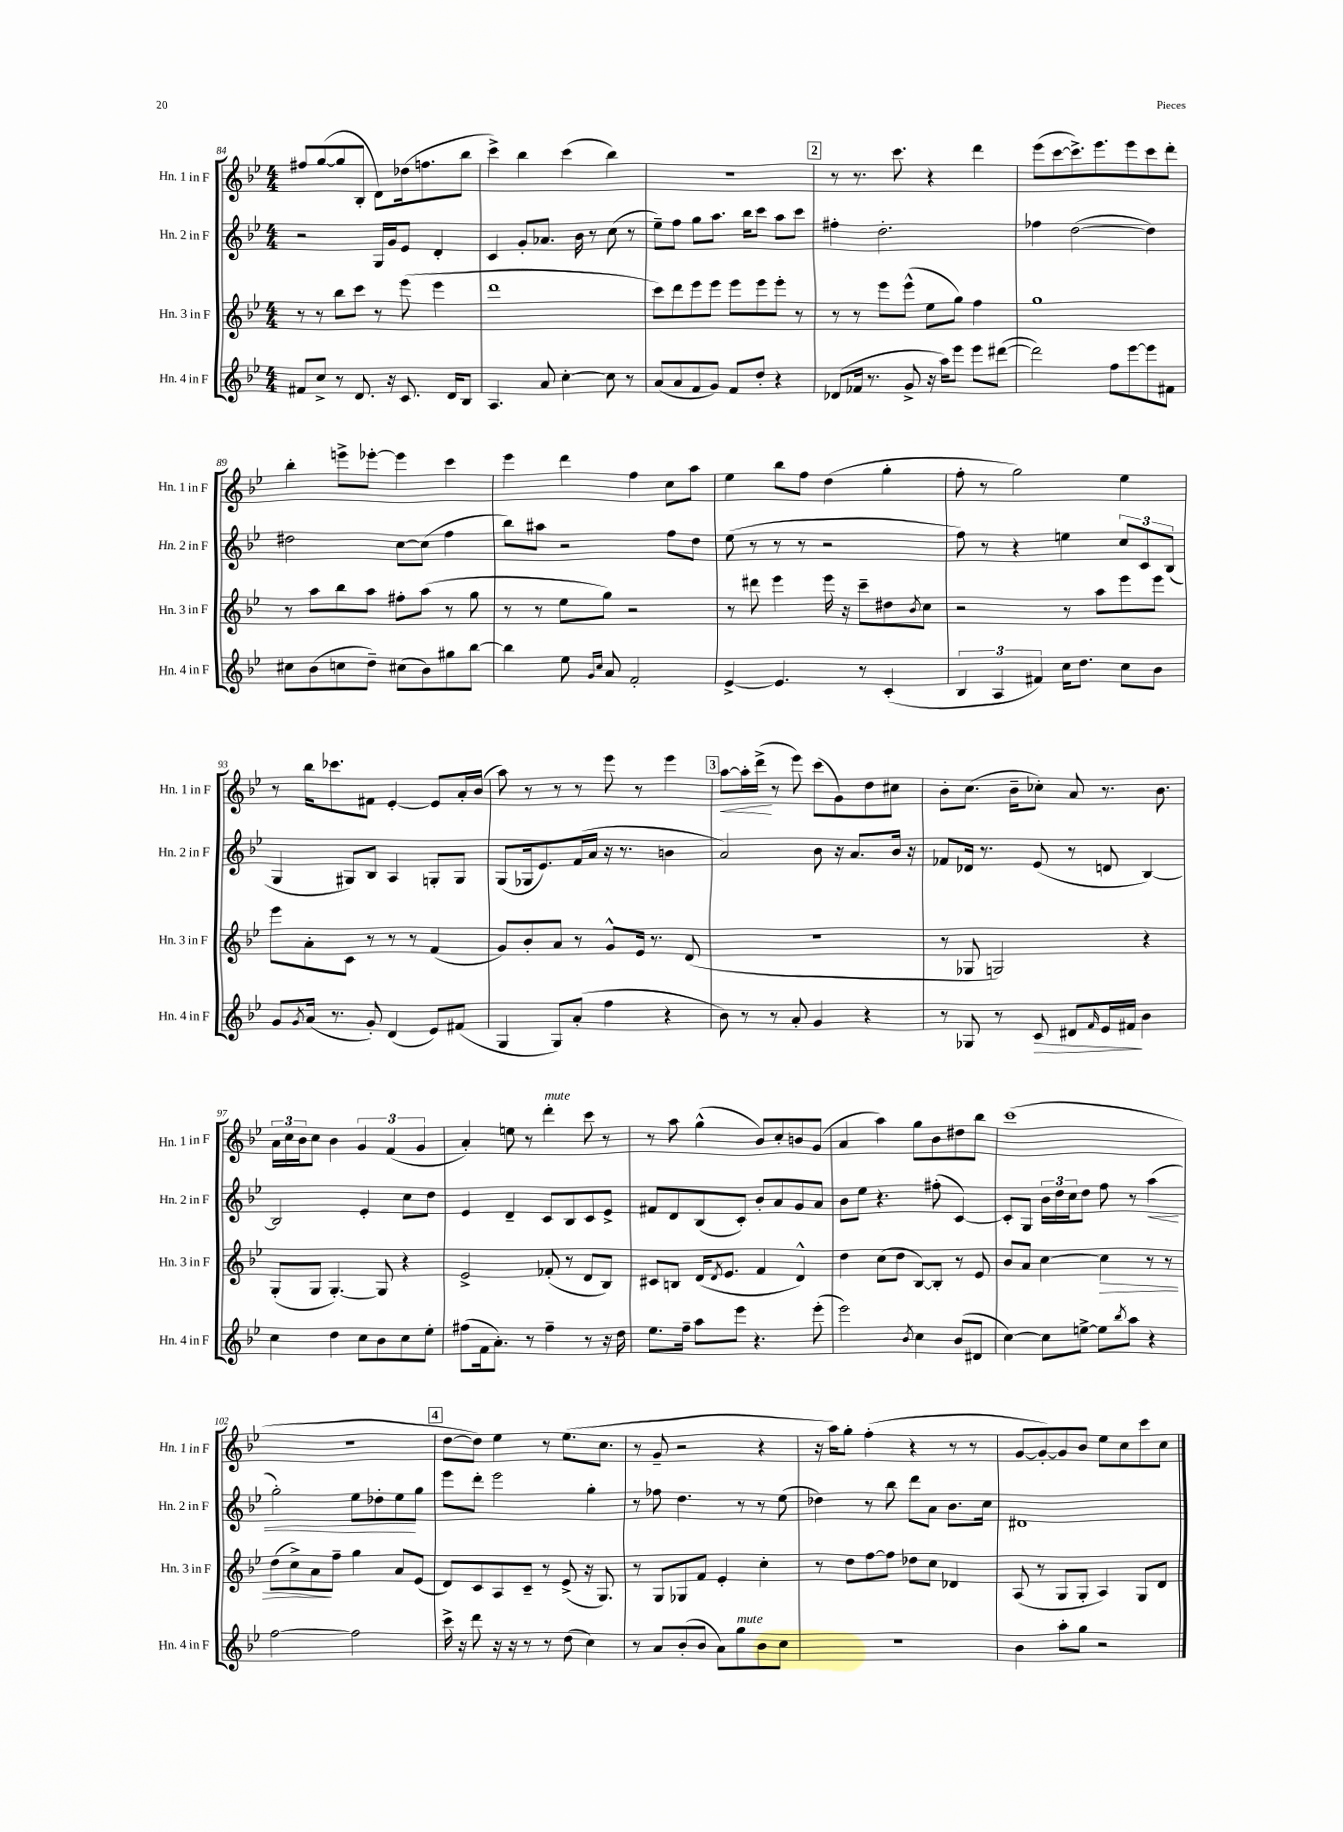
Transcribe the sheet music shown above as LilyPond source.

<<
\new StaffGroup <<
\new Staff = "s0" \with { instrumentName = "Hn. 1 in F" shortInstrumentName = "Hn. 1 in F" } {
    \clef treble \key bes \major \numericTimeSignature \time 4/4
    fis''8 g''8~( g''8 bes8-. d'8) des''16( f''8. bes''8 |
    c'''4->) bes''4 c'''4( bes''4) |
    R1 |
    \mark \markup { \box "2" } r8 r8. c'''8. r4 d'''4 |
    ees'''8( c'''8~ c'''8.->) ees'''8. ees'''8 c'''8 d'''8-. |
    bes''4-. e'''8-> ees'''8~-. ees'''4 c'''4 |
    ees'''4 d'''4 f''4 c''8 a''8 |
    ees''4 bes''8 f''8 d''4( g''4-. |
    f''8-. r8 g''2) ees''4 |
    r8 bes''16 ces'''8. fis'8 ees'4~-. ees'8 a'16-. bes'16( |
    a''8) r8 r8 r8 ees'''8 r8 ees'''4 |
    \mark \markup { \box "3" } a''8~\< a''16-. d'''16->\!( r8 ees'''8) c'''8( g'8) d''8 cis''8 |
    bes'8-. c''8.( bes'16-- ces''8-.) a'8 r8. bes'8. |
    \tuplet 3/2 { a'16 c''16 bes'16 } c''8 bes'4 \tuplet 3/2 { g'4 f'4( g'4 } |
    a'4-.) e''8 r8 d'''4-.^\markup { \italic "mute" } c'''8 r8 |
    r8 a''8 g''4-^( bes'8) c''8-. b'8 g'8( |
    a'4 a''4) g''8 bes'8 dis''8 bes''8 |
    c'''1( |
    R1 |
    \mark \markup { \box "4" } d''8~ d''8) ees''4 r8 ees''8.( c''8. |
    r8 g'8-- r2 r4 |
    r16 a''16) g''8-. f''4-.( r4 r8 r8 |
    g'8~ g'8~-.) g'8 bes'8 ees''8 c''8 c'''8 c''8 \bar "|." |
}
\new Staff = "s1" \with { instrumentName = "Hn. 2 in F" shortInstrumentName = "Hn. 2 in F" } {
    \clef treble \key bes \major \numericTimeSignature \time 4/4
    r2 g16 g'16 ees'8 d'4-. |
    c'4 g'8-. aes'8. bes'16 r8 c''8( r8 |
    ees''8--) f''8 g''8 a''8. bes''16 c'''8 a''8 c'''8 |
    \mark \markup { \box "2" } fis''4-. d''2.-. |
    fes''4 d''2~( d''4) |
    dis''2 c''8~ c''8( f''4 |
    bes''8) ais''8 r2 f''8 d''8 |
    ees''8( r8 r8 r8 r2 |
    f''8) r8 r4 e''4 \tuplet 3/2 { c''8 c'8 bes8( } |
    g4 gis8) bes8 a4 g8-. g8 |
    g8( ges16 ees'8.) f'16( a'16 r16 r8. b'4 |
    \mark \markup { \box "3" } a'2) bes'8 r16 a'8. bes'16 r16 |
    fes'8 des'16 r8. ees'8( r8 d'8 bes4~) |
    bes2 ees'4-. c''8 d''8 |
    ees'4 d'4-- c'8 bes8 c'8 ees'8-> |
    fis'8 d'8 bes8( c'8-.) bes'8-. a'8 g'8 a'8 |
    bes'8 ees''8 r4. fis''8-.( c'4~) |
    c'8-. g8 \tuplet 3/2 { bes'16 d''16 c''16 } d''8 f''8 r8 a''4\<( |
    g''2-.) ees''8 des''8-. ees''8\! g''8 |
    \mark \markup { \box "4" } ees'''8 d'''8-. ees'''2 g''4-. |
    r8 fes''8 d''4. r8 r8 ees''8( |
    des''4) r8 bes''8 d'''8 a'8 bes'8. c''16 |
    dis'1 \bar "|." |
}
\new Staff = "s2" \with { instrumentName = "Hn. 3 in F" shortInstrumentName = "Hn. 3 in F" } {
    \clef treble \key bes \major \numericTimeSignature \time 4/4
    r8 r8 bes''8 c'''8 r8 ees'''8( ees'''4 |
    d'''1 |
    c'''8) d'''8 ees'''8 ees'''8 ees'''8 ees'''8 ees'''8-. r8 |
    \mark \markup { \box "2" } r8 r8 ees'''8 ees'''8-^( ees''8 g''8) f''4 |
    g''1 |
    r8 a''8 bes''8 a''8 fis''8-. a''8( r8 g''8 |
    r8 r8 ees''8 g''8) r2 |
    r8 dis'''8 ees'''4 ees'''16 r16 c'''8-- dis''8 \acciaccatura { bes'8 } c''8 |
    r2 r8 a''8 ees'''8 ees'''8 |
    ees'''8 a'8-. c'8 r8 r8 r8 f'4( |
    g'8) bes'8-. a'8 r8 g'8-^ ees'16 r8. d'8( |
    \mark \markup { \box "3" } R1 |
    r8 ges8 g2) r4 |
    g8-.( g8 g4.~-.) g8 r4 |
    ees'2-> fes'8-.( r8 d'8 bes8) |
    cis'8 b8 d'16( \acciaccatura { d'8 } ees'8. f'4 d'4-^) |
    d''4 c''8( d''8 bes8~) bes8-. r8 ees'8 |
    bes'8 a'8 c''4~ c''4\> r8 r8 |
    d''8( c''8->) a'8\! f''8-- g''4 a'8 ees'8( |
    \mark \markup { \box "4" } d'8) c'8 a8 c'8-- r8 ees'8->( r16 g8.) |
    r8 g8 ges8 f'8 ees'4-. c''4-. |
    r8 d''8 f''8~ f''8 des''8 c''8 des'4 |
    a8( r8 g8 g8-. a4) g8 d'8 \bar "|." |
}
\new Staff = "s3" \with { instrumentName = "Hn. 4 in F" shortInstrumentName = "Hn. 4 in F" } {
    \clef treble \key bes \major \numericTimeSignature \time 4/4
    fis'8 c''8-> r8 d'8. r16 c'8. d'16 bes8 |
    a4. a'8 c''4~-. c''8 r8 |
    a'8( a'8 f'8 g'8) f'8 d''8-. r4 |
    \mark \markup { \box "2" } des'8( fes'16 r8. g'8-> r16 a''16) ees'''8 ees'''8 dis'''8~( |
    dis'''2) f''8 ees'''8~ ees'''8 fis'8 |
    cis''8 bes'8( c''8 d''8--) cis''8( bes'8) gis''8 bes''8~ |
    bes''4 ees''8 \grace { g'16 c''16 } a'8 f'2-. |
    ees'4~-> ees'4. r8 c'4-.( |
    \tuplet 3/2 { bes4 a4 fis'4) } c''16 d''8. c''8 bes'8 |
    g'8 \acciaccatura { g'8 } a'16( r8. g'8-.) d'4( ees'8) fis'8( |
    g4 g8) a'8-.( f''4 r4 |
    \mark \markup { \box "3" } bes'8) r8 r8 a'8-. g'4 r4 |
    r8 ges8 r8 c'8\> dis'8 \grace { f'16 } ees'16 fis'16\! bes'4 |
    c''4 d''4 c''8 bes'8 c''8 ees''8-. |
    fis''8( f'16 a'8.-.) r8 fis''4-- r8 r16 d''16 |
    ees''8. f''16-- a''8 ees'''8 r4. ees'''8-.( |
    ees'''2) \acciaccatura { bes'8 } c''4 bes'8( dis'8 |
    c''4~) c''8 e''8~-> e''8 \acciaccatura { bes''8 } a''8 r4 |
    f''2~ f''2 |
    \mark \markup { \box "4" } c'''16-> r16 d'''8 r16 r16 r8 r8 d''8( c''4) |
    r8 a'8 bes'8-.( bes'8 a'8) g''8^\markup { \italic "mute" } bes'8 c''8 |
    R1 |
    bes'4 a''8-. g''8 r2 \bar "|." |
}
>>
>>
\layout { \context { \Score currentBarNumber = #84 } }
